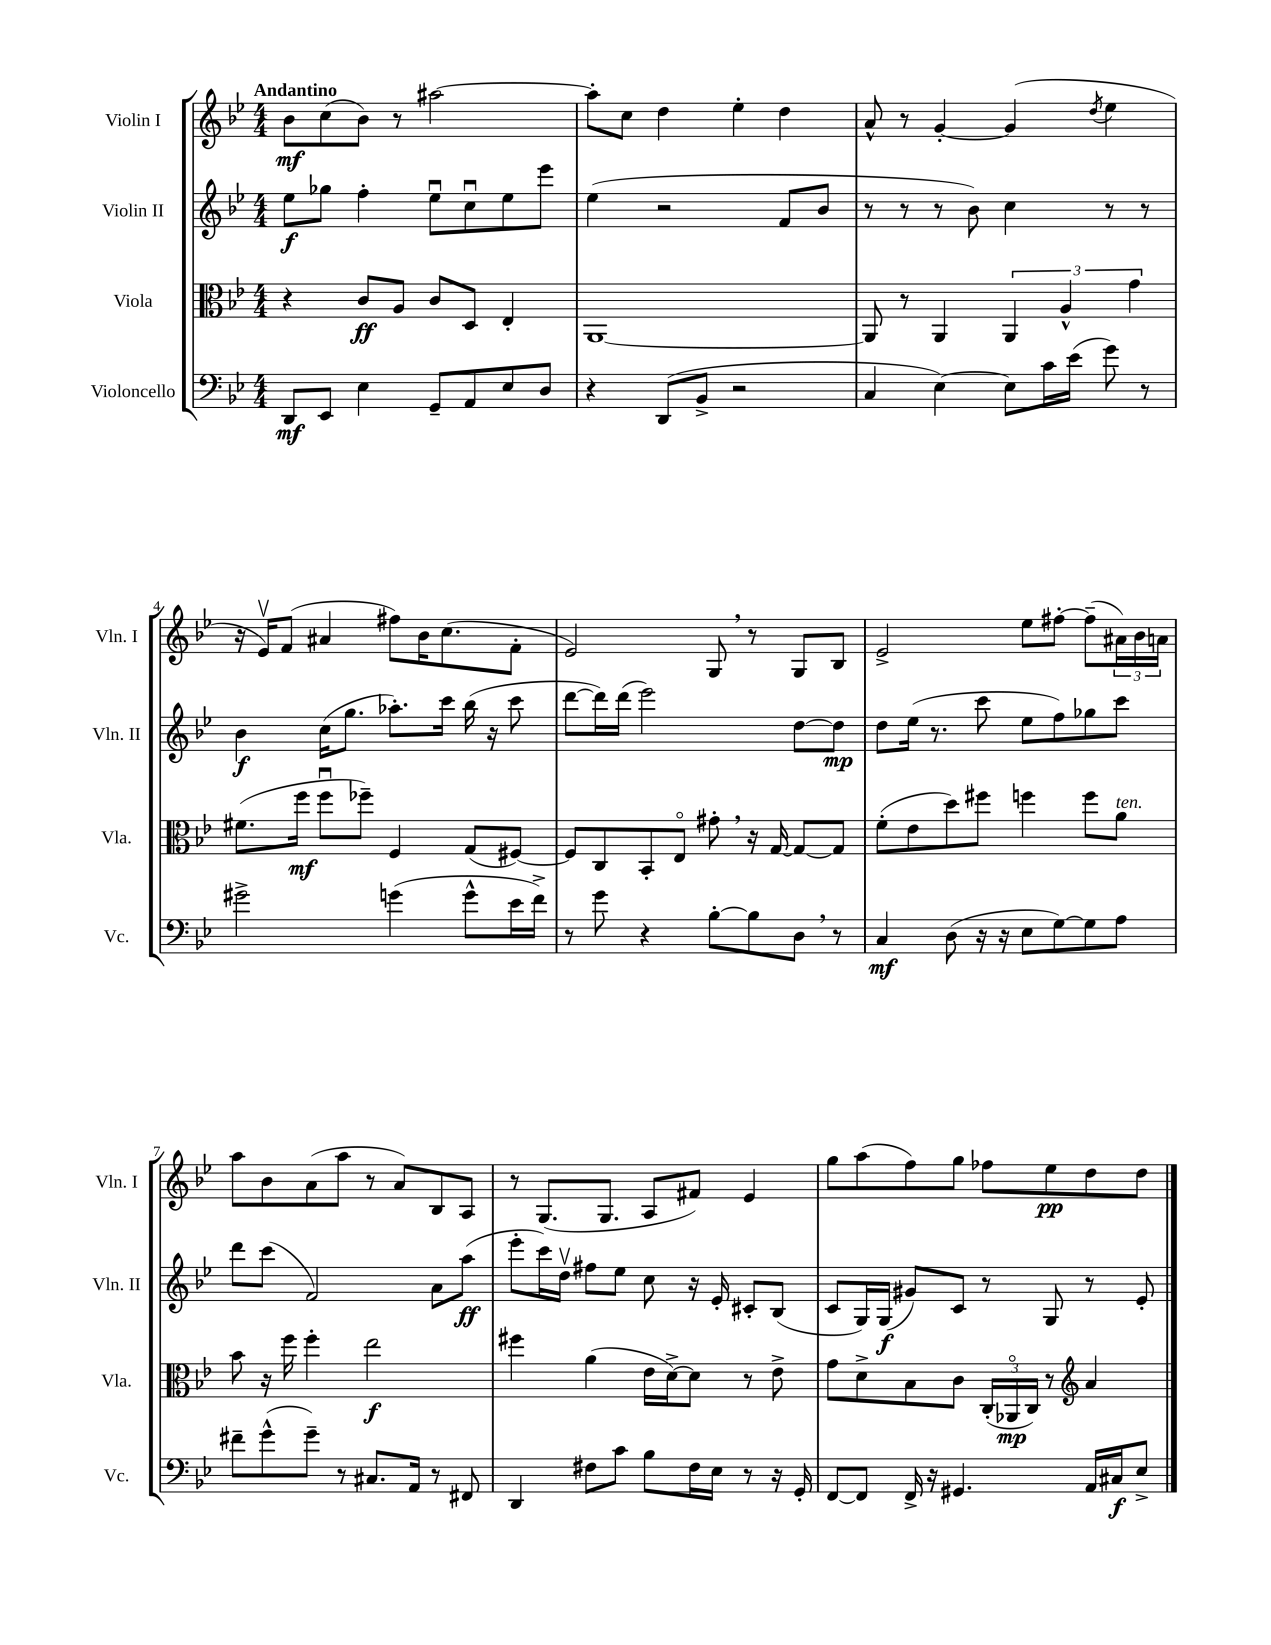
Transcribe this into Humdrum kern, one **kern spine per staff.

**kern	**dynam	**kern	**dynam	**kern	**dynam	**kern	**dynam
*part4	*part4	*part3	*part3	*part2	*part2	*part1	*part1
*staff4	*staff4	*staff3	*staff3	*staff2	*staff2	*staff1	*staff1
*I"Violoncello	*	*I"Viola	*	*I"Violin II	*	*I"Violin I	*
*I'Vc.	*	*I'Vla.	*	*I'Vln. II	*	*I'Vln. I	*
*clefF4	*	*clefC3	*	*clefG2	*	*clefG2	*
*k[b-e-]	*	*k[b-e-]	*	*k[b-e-]	*	*k[b-e-]	*
*M4/4	*	*M4/4	*	*M4/4	*	*M4/4	*
=1	=1	=1	=1	=1	=1	=1	=1
!	!	!	!	!	!	!LO:TX:a:B:t=Andantino	!
8DD/L	mf	4r	.	8ee-\L	f	8b-\L	mf
8EE-/J	.	.	.	8gg-X\J	.	(8cc\	.
4E-\	.	8c/L	ff	4ff'\	.	8b-\J)	.
.	.	8A/J	.	.	.	8r	.
8GG~/L	.	8c/L	.	8ee-u\L	.	[2aa#X\	.
8AA/	.	8D/J	.	8ccu\	.	.	.
8E-/	.	4E-'/	.	8ee-\	.	.	.
8D/J	.	.	.	8eee-\J	.	.	.
=2	=2	=2	=2	=2	=2	=2	=2
4r	.	[1AA	.	(4ee-\	.	8aa#'\L]	.
.	.	.	.	.	.	8cc\J	.
(8DD/L	.	.	.	2r	.	4dd\	.
8BB-^/J	.	.	.	.	.	.	.
2r	.	.	.	.	.	4ee-'\	.
.	.	.	.	8f/L	.	4dd\	.
.	.	.	.	8b-/J	.	.	.
=3	=3	=3	=3	=3	=3	=3	=3
4C/	.	8AA/]	.	8r	.	8a^^/	.
.	.	8r	.	8r	.	8r	.
[4E-\)	.	4AA/	.	8r	.	[4g'/	.
.	.	.	.	8b-\)	.	.	.
8E-\L]	.	6AA/	.	4cc\	.	(4g/]	.
16c\L	.	.	.	.	.	.	.
.	.	6A^^/	.	.	.	.	.
(16e-\JJ	.	.	.	.	.	.	.
.	.	.	.	.	.	8qdd/	.
8g\)	.	.	.	8r	.	4ee-\	.
.	.	6g\	.	.	.	.	.
8r	.	.	.	8r	.	.	.
!!LO:LB:g=z
=4	=4	=4	=4	=4	=4	=4	=4
2g#X^\	.	(8.f#X\L	.	4b-\	f	16r	.
.	.	.	.	.	.	16e-v/KL)	.
.	.	.	.	.	.	(8f/J	.
.	.	16ff\Jk	mf	.	.	.	.
.	.	8ffu\L	.	(16cc\KL	.	4a#X/	.
.	.	.	.	8.gg\J	.	.	.
.	.	8ff-X~\J)	.	.	.	.	.
(4gn\	.	4F/	.	8.aa-X'\L)	.	8ff#X\L)	.
.	.	.	.	.	.	16b-\K	.
.	.	.	.	16ccc\Jk	.	(8.cc\	.
8g^^\L	.	(8G/L	.	(16bb-\	.	.	.
.	.	.	.	16r	.	.	.
16e-\L	.	[8F#X/J)	.	8ccc\	.	8f'\J	.
16f^\JJ)	.	.	.	.	.	.	.
=5	=5	=5	=5	=5	=5	=5	=5
8r	.	8F#/L]	.	[8ddd\L	.	2e-/)	.
8g\	.	8C/	.	16ddd\L])	.	.	.
.	.	.	.	(16ddd\JJ	.	.	.
4r	.	8BB-'/	.	2eee-\)	.	.	.
.	.	8E-/J	.	.	.	.	.
[8B-'\L	.	8g#X',\	.	.	.	8G,/	.
8B-\]	.	16r	.	.	.	8r	.
.	.	[16G/	.	.	.	.	.
8D,\J	.	8G/L_	.	[8dd\L	.	8G/L	.
8r	.	8G/J]	.	8dd\J]	mp	8B-/J	.
=6	=6	=6	=6	=6	=6	=6	=6
4C/	mf	(8f'\L	.	8dd\L	.	2e-^/	.
.	.	8e-\	.	(16ee-\Jk	.	.	.
.	.	.	.	8.r	.	.	.
(8D\	.	8dd\)	.	.	.	.	.
16r	.	8ff#X\J	.	8ccc\	.	.	.
16r	.	.	.	.	.	.	.
8E-\L	.	4ffn\	.	8ee-\L	.	8ee-\L	.
[8G\)	.	.	.	8ff\)	.	[8ff#X'\J	.
8G\]	.	8ff\L	.	8gg-X\	.	(8ff#~\L]	.
!	!	!LO:TX:a:i:t=ten.	!	!	!	!	!
8A\J	.	8a\J	.	8ccc\J	.	24a#X\L)	.
.	.	.	.	.	.	24b-\	.
.	.	.	.	.	.	24an\JJ	.
!!LO:LB:g=z
=7	=7	=7	=7	=7	=7	=7	=7
8f#X~\L	.	8b-\	.	8ddd\L	.	8aa\L	.
(8g^^\	.	16r	.	(8ccc\J	.	8b-\	.
.	.	16ff\	.	.	.	.	.
8g~\J)	.	4ff'\	.	2f/)	.	(8a\	.
8r	.	.	.	.	.	8aa\J	.
8.C#X/L	.	2ee-\	f	.	.	8r	.
.	.	.	.	.	.	8a/L)	.
16AA/Jk	.	.	.	.	.	.	.
8r	.	.	.	8a\L	.	8B-/	.
8FF#X/	.	.	.	(8aa\J	ff	8A/J	.
=8	=8	=8	=8	=8	=8	=8	=8
4DD/	.	4ff#X\	.	8eee-'\L	.	8r	.
.	.	.	.	16ccc\L)	.	(8.G/L	.
.	.	.	.	16ddv\JJ	.	.	.
8F#X\L	.	(4a\	.	8ff#X\L	.	.	.
.	.	.	.	.	.	8.G/J	.
8c\J	.	.	.	8ee-\J	.	.	.
8B-\L	.	16e-\LL	.	8cc\	.	8A/L	.
.	.	[16d^\J)	.	.	.	.	.
16F#\L	.	8d\J]	.	16r	.	8f#X/J)	.
16E-\JJ	.	.	.	16e-'/	.	.	.
8r	.	8r	.	8c#X'/L	.	4e-/	.
16r	.	8e-^\	.	(8B-/J	.	.	.
16GG'/	.	.	.	.	.	.	.
=9	=9	=9	=9	=9	=9	=9	=9
[8FF/L	.	8g\L	.	8c/L	.	8gg\L	.
8FF/J]	.	8d^\	.	16G/L)	.	(8aa\	.
.	.	.	.	(16G/JJ	f	.	.
16FF^/	.	8B-\	.	8g#X/L)	.	8ff\)	.
16r	.	.	.	.	.	.	.
4.GG#X/	.	8c\J	.	8c/J	.	8gg\J	.
.	.	(24C'/LL	.	8r	.	8ff-X\L	.
.	.	24AA-X/	mp	.	.	.	.
.	.	24C/JJ)	.	.	.	.	.
.	.	8r	.	8G/	.	8ee-\	pp
*	*	*clefG2	*	*	*	*	*
16AA/LL	.	4a/	.	8r	.	8dd\	.
16C#X/J	f	.	.	.	.	.	.
8E-^/J	.	.	.	8e-'/	.	8dd\J	.
==	==	==	==	==	==	==	==
*-	*-	*-	*-	*-	*-	*-	*-
